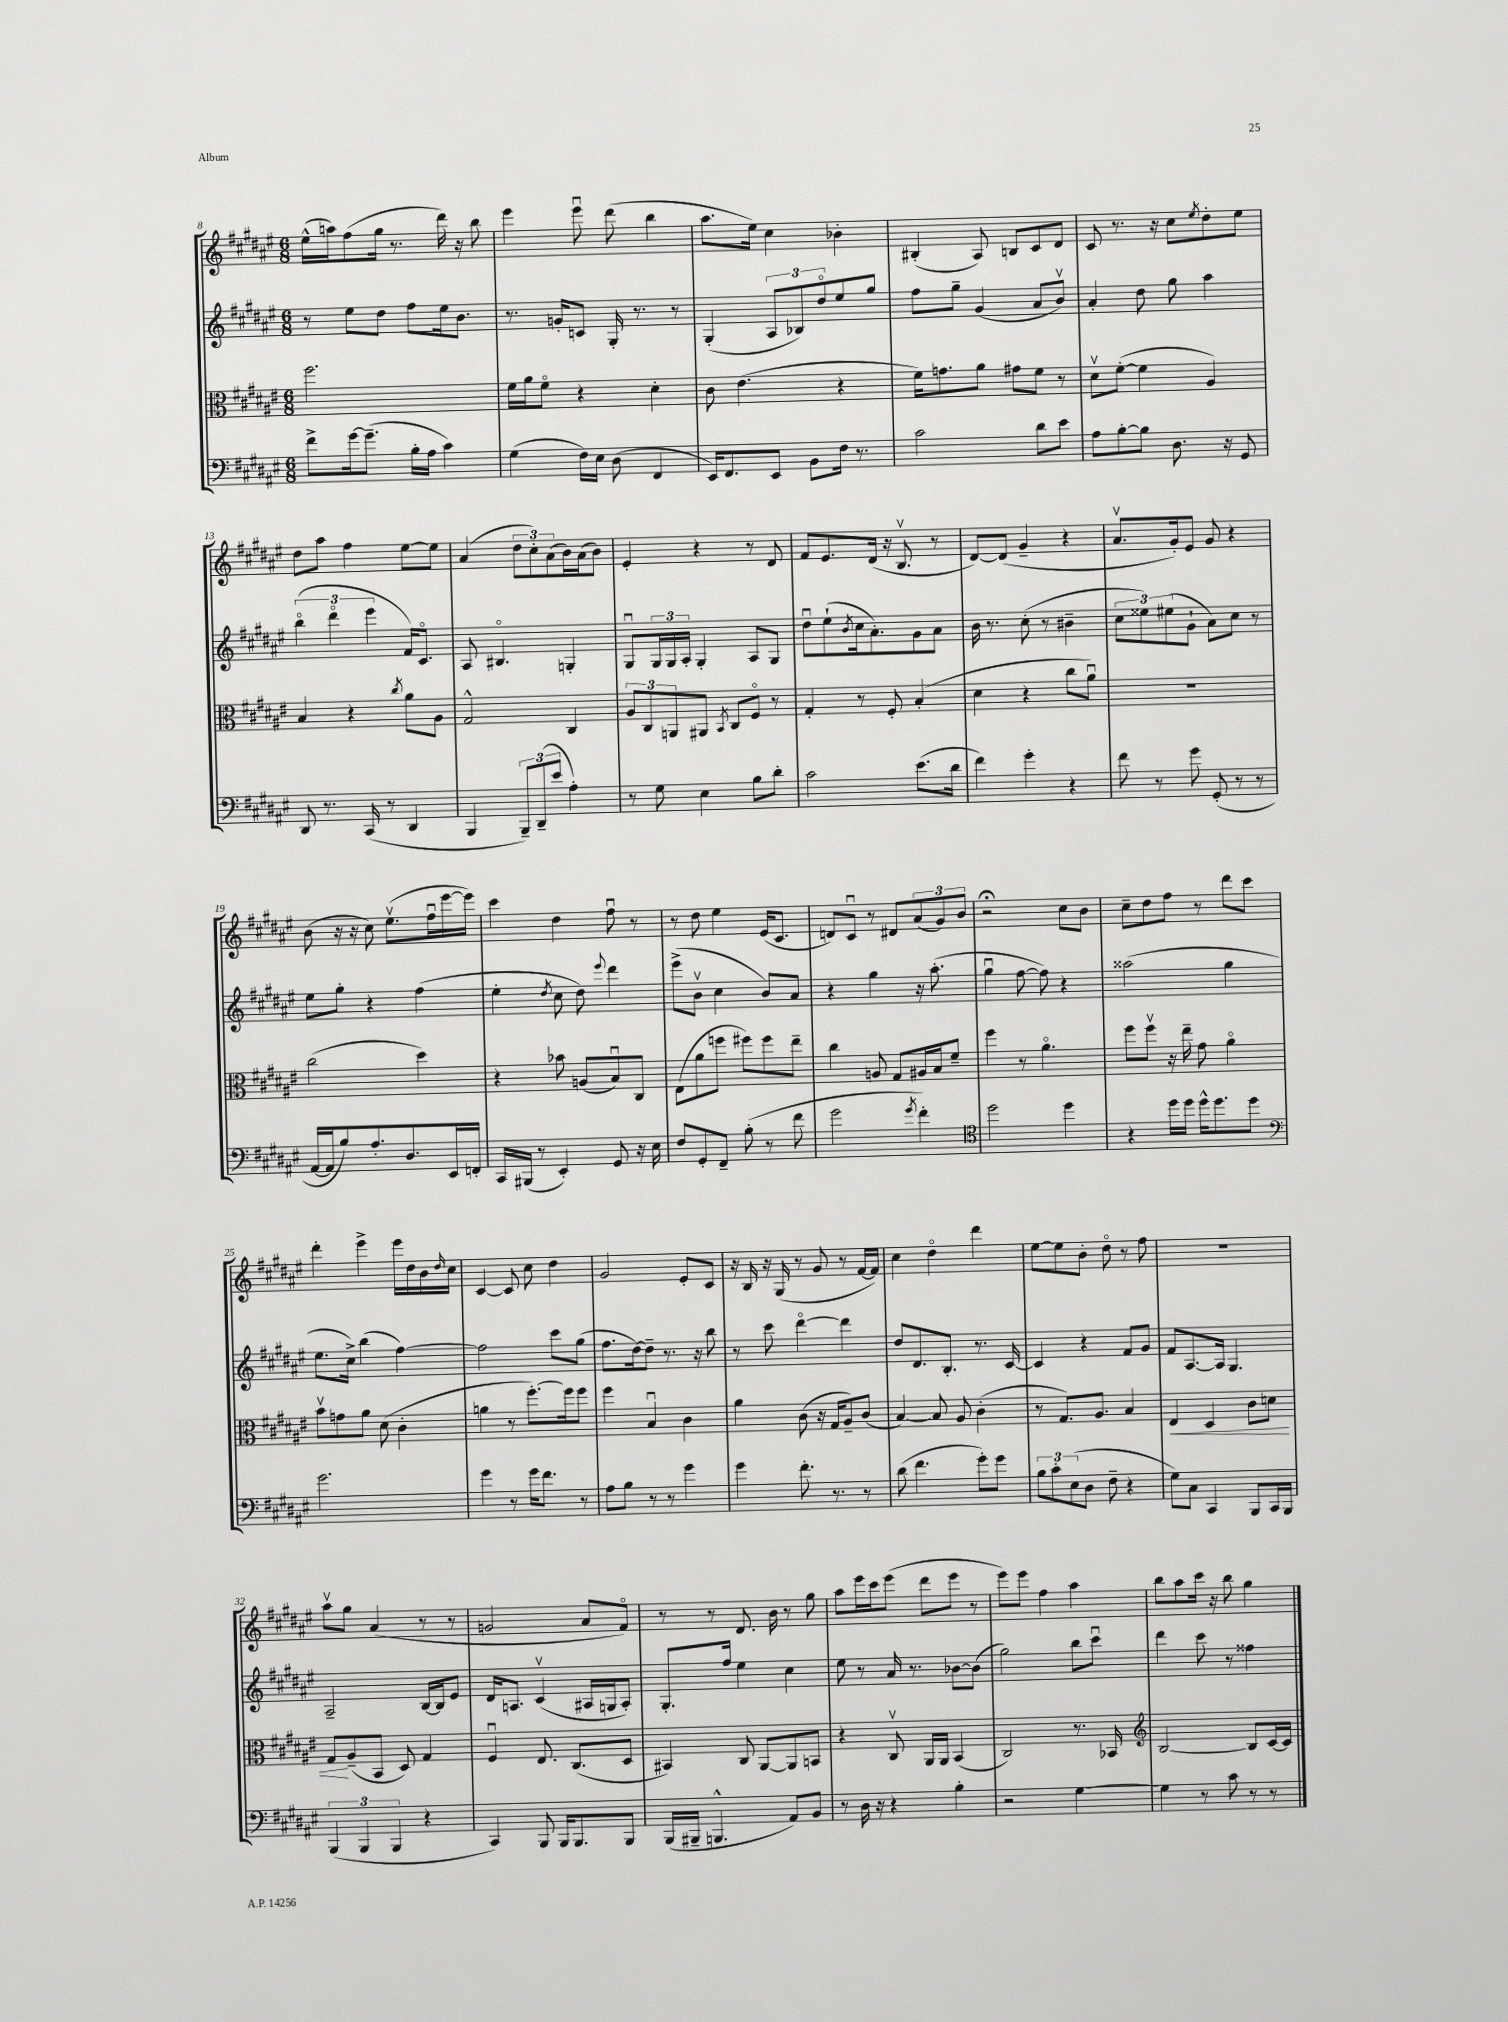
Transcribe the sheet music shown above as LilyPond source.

<<
\new StaffGroup <<
\new Staff = "s0" {
    \clef treble \key fis \major \numericTimeSignature \time 6/8
    eis''16-^( a''16) fis''8( gis''16 r8. dis'''16) r16 b''8 |
    eis'''4 eis'''8\downbow dis'''8( b''4 |
    ais''8. eis''16) cis''4 bes'4-. |
    bis4-.( ais8) b8 cis'8 dis'8 |
    cis'8 r8. r16 cis''8 \acciaccatura { eis''8 } dis''8-. eis''8 |
    dis''8 ais''8 fis''4 eis''8~ eis''8 |
    ais'4( \tuplet 3/2 { dis''8 cis''8-.) ais'8( } b'16) ais'16( b'8) |
    eis'4-. r4 r8 dis'8 |
    fis'8 eis'8. dis'16( r16 b8.\upbow r8 |
    dis'8~) dis'8( gis'4-- r4 |
    ais'8.\upbow gis'16-.) eis'8 gis'8 r4 |
    b'8( r16 r16 cis''8) eis''8.\upbow( fis''16\downbow eis'''16~ eis'''16) |
    cis'''4 dis''4 fis''8\downbow r8 |
    r8 dis''8 eis''4 eis'16( cis'8. |
    d'8) cis'8\downbow r8 dis'8 \tuplet 3/2 { ais'8( gis'8) b'8 } |
    r2\fermata cis''8 b'8 |
    cis''8-- dis''8 fis''8 r8 dis'''8 cis'''8 |
    dis'''4-. eis'''4-> eis'''16 dis''16 b'16 \grace { dis''16 } cis''16 |
    cis'4~ cis'8 cis''8 dis''4 |
    gis'2 eis'8-. cis'8 |
    r16 b16 r16 gis16( r8 gis'8 r8 fis'16~ fis'16) |
    cis''4 dis''4\flageolet dis'''4 |
    eis''8~ eis''8 b'8-. dis''8\flageolet r8 fis''8 |
    R2. |
    ais''8\upbow gis''8 ais'4( r8 r8 |
    g'2 ais'8 fis'8\flageolet) |
    r8 r8 dis'8. b'16 r8 gis''8 |
    ais''8 eis'''16 cis'''16 eis'''8( dis'''8 eis'''8 r8 |
    eis'''8) eis'''8 fis''4 ais''4 |
    b''8 ais''8 cis'''16 r16 b''8 gis''4 \bar "|." |
}
\new Staff = "s1" {
    \clef treble \key fis \major \numericTimeSignature \time 6/8
    r8 eis''8 dis''8 fis''8 eis''16 b'8. |
    r8. g'16-. c'8 gis16-. r8. r8 |
    gis4-.( \tuplet 3/2 { ais8 bes8) dis''8\flageolet } eis''8 gis''8 |
    fis''8 gis''8-- gis'4( ais'8 b'8\upbow) |
    ais'4-. dis''8 gis''8 ais''4 |
    \tuplet 3/2 { b''4\flageolet( dis'''4\flageolet eis'''4 } fis'16) cis'8.\flageolet |
    ais8 bis4.\flageolet g4-. |
    gis8\downbow \tuplet 3/2 { gis16 gis16 ais16-. } gis4-. ais8 gis8 |
    dis''8\downbow eis''8-!( \acciaccatura { b'8 } cis''16 ais'8.-.) gis'8 ais'8 |
    b'16 r8. cis''8-.( r8 bis'4-- |
    \tuplet 3/2 { cis''8 eisis''8) eis''8( } gis'8-! ais'8) cis''8 r8 |
    eis''8 gis''8-. r4 fis''4( |
    eis''4-. \acciaccatura { dis''8 } cis''8 dis''8) \appoggiatura { eis'''8 } dis'''4 |
    eis'''8->( b'8\upbow cis''4 b'8) ais'8 |
    r4 gis''4 r16 ais''8.-.( |
    gis''4\downbow fis''8~ fis''8) r4 |
    aisis''2( gis''4 |
    eis''8. cis''16->) b''4( fis''4~) |
    fis''2 cis'''8 gis''8( |
    fis''8. dis''16~) dis''8-- r8. r16 b''8 |
    r8 cis'''8 dis'''4~\flageolet dis'''4 |
    dis''8 dis'8. b8.-. r8. cis'16~ |
    cis'4 r4 fis'8 gis'8 |
    fis'8 ais8.~ ais16 gis4. |
    ais2-- b16~ b16 eis'8 |
    dis'16 a8. cis'4\upbow( ais16 g16 ais8-.) |
    gis8.-. fis''16 eis''4 cis''4 |
    eis''8 r8 ais'16 r8. bes'8~ bes'8( |
    gis''2) b''8 cis'''8\downbow |
    dis'''4 cis'''8 r8 fisis''4 \bar "|." |
}
\new Staff = "s2" {
    \clef alto \key fis \major \numericTimeSignature \time 6/8
    fis''2. |
    fis'16 ais'16 fis'8\flageolet r4 dis'4-. |
    cis'8 eis'4.( r4 |
    fis'16) g'8. ais'8 gis'8 fis'8 r8 |
    dis'8\upbow fis'8~-.( fis'4 ais4) |
    b4 r4 \acciaccatura { cis''8 } ais'8 ais8 |
    gis2-^ cis4 |
    \tuplet 3/2 { ais8 cis8 a,8 } ais,8 \acciaccatura { b,8 } cis8 fis8\flageolet r8 |
    gis4-. r8 fis8-. b4-.( |
    dis'4 r4 cis''8 ais'8\downbow) |
    R2. |
    cis''2( dis''4) |
    r4 bes'8 a8( b8\downbow) cis8 |
    eis8( ais'8 f''8 fis''8) fis''8 eis''8-- |
    cis''4 a8 gis8 ais16 b16 fis'8-- |
    fis''4 r8 ais'4.\flageolet |
    fis''8 fis''8\upbow r16 eis''16-- gis'8 ais'4\flageolet |
    b'8\upbow g'8 ais'8 dis'8( cis'4-. |
    a'4 r8 fis''8.~-.) fis''16 fis''8 |
    fis''4 b4\downbow cis'4 |
    ais'4 cis'8( r16 gis16 ais8--) cis'8( |
    b4~) b8 ais8 cis'4-.( |
    r8 gis8.) ais8. b4 |
    eis4\< dis4 cis'8 d'8 |
    gis8\! ais8--( b,8 dis8) gis4 |
    fis4\downbow eis8. cis8.( dis8 |
    bis,4) cis8 ais,8~ ais,8 b,8 |
    r4 cis8\upbow ais,16 ais,16 b,4( |
    cis2) r8. bes,16 |
    \clef treble b2~ b8 cis'16~ cis'16 \bar "|." |
}
\new Staff = "s3" {
    \clef bass \key fis \major \numericTimeSignature \time 6/8
    fis'8-> gis'16~ gis'8.--( b16-. ais16 cis'4) |
    gis4( fis16) eis16 dis8( fis,4 |
    eis,16) fis,8. eis,8 b,8 fis16 r8. |
    cis'2 dis'8 eis'8 |
    ais8 b8~-. b8 dis8. r16 gis,8 |
    dis,8 r8. cis,16( r8 dis,4 |
    b,,4 \tuplet 3/2 { b,,8--) dis,8--( eis'8 } ais4-.) |
    r8 gis8 eis4 b8 dis'8-. |
    cis'2 eis'8.( dis'16 |
    fis'4) gis'4-. r4 |
    fis'8 r8 gis'8 gis,8-.( r8 r8 |
    ais,16~ ais,16 b8) ais8.-. dis8. eis,16 f,16-. |
    cis,16 bis,,16( r8 eis,4-.) gis,8 r16 eis16 |
    fis8 gis,8-. fis,8-- b8-.( r8 fis'8 |
    gis'2 \acciaccatura { gis'8 } fis'4-.) |
    \clef tenor dis''2 dis''4 |
    r4 dis''16 dis''16 dis''16-^ dis''8. dis''8 |
    \clef bass gis'2. |
    gis'4 r8 gis'16 fis'8. r8 |
    ais8 b8 r8 r8 gis'4 |
    gis'4 fis'8.-. r8. r8 |
    dis'8( fis'4. gis'8-.) gis'8 |
    \tuplet 3/2 { b8 cis'8-. eis8( } dis8 fis8-- r4 |
    gis8) cis8 cis,4 b,,8 cis,16 b,,16 |
    \tuplet 3/2 { b,,4( b,,4 b,,4 } r4 |
    cis,4) b,,8 b,,16 b,,8. b,,8 |
    b,,16( bis,,16-- b,,4.-^ ais,8) b,8 |
    r8 dis16 r16 r4 b4-. |
    r2 gis4~ |
    gis4 r8 cis'8 r8 r8 \bar "|." |
}
>>
>>
\layout { \context { \Score currentBarNumber = #8 } }
